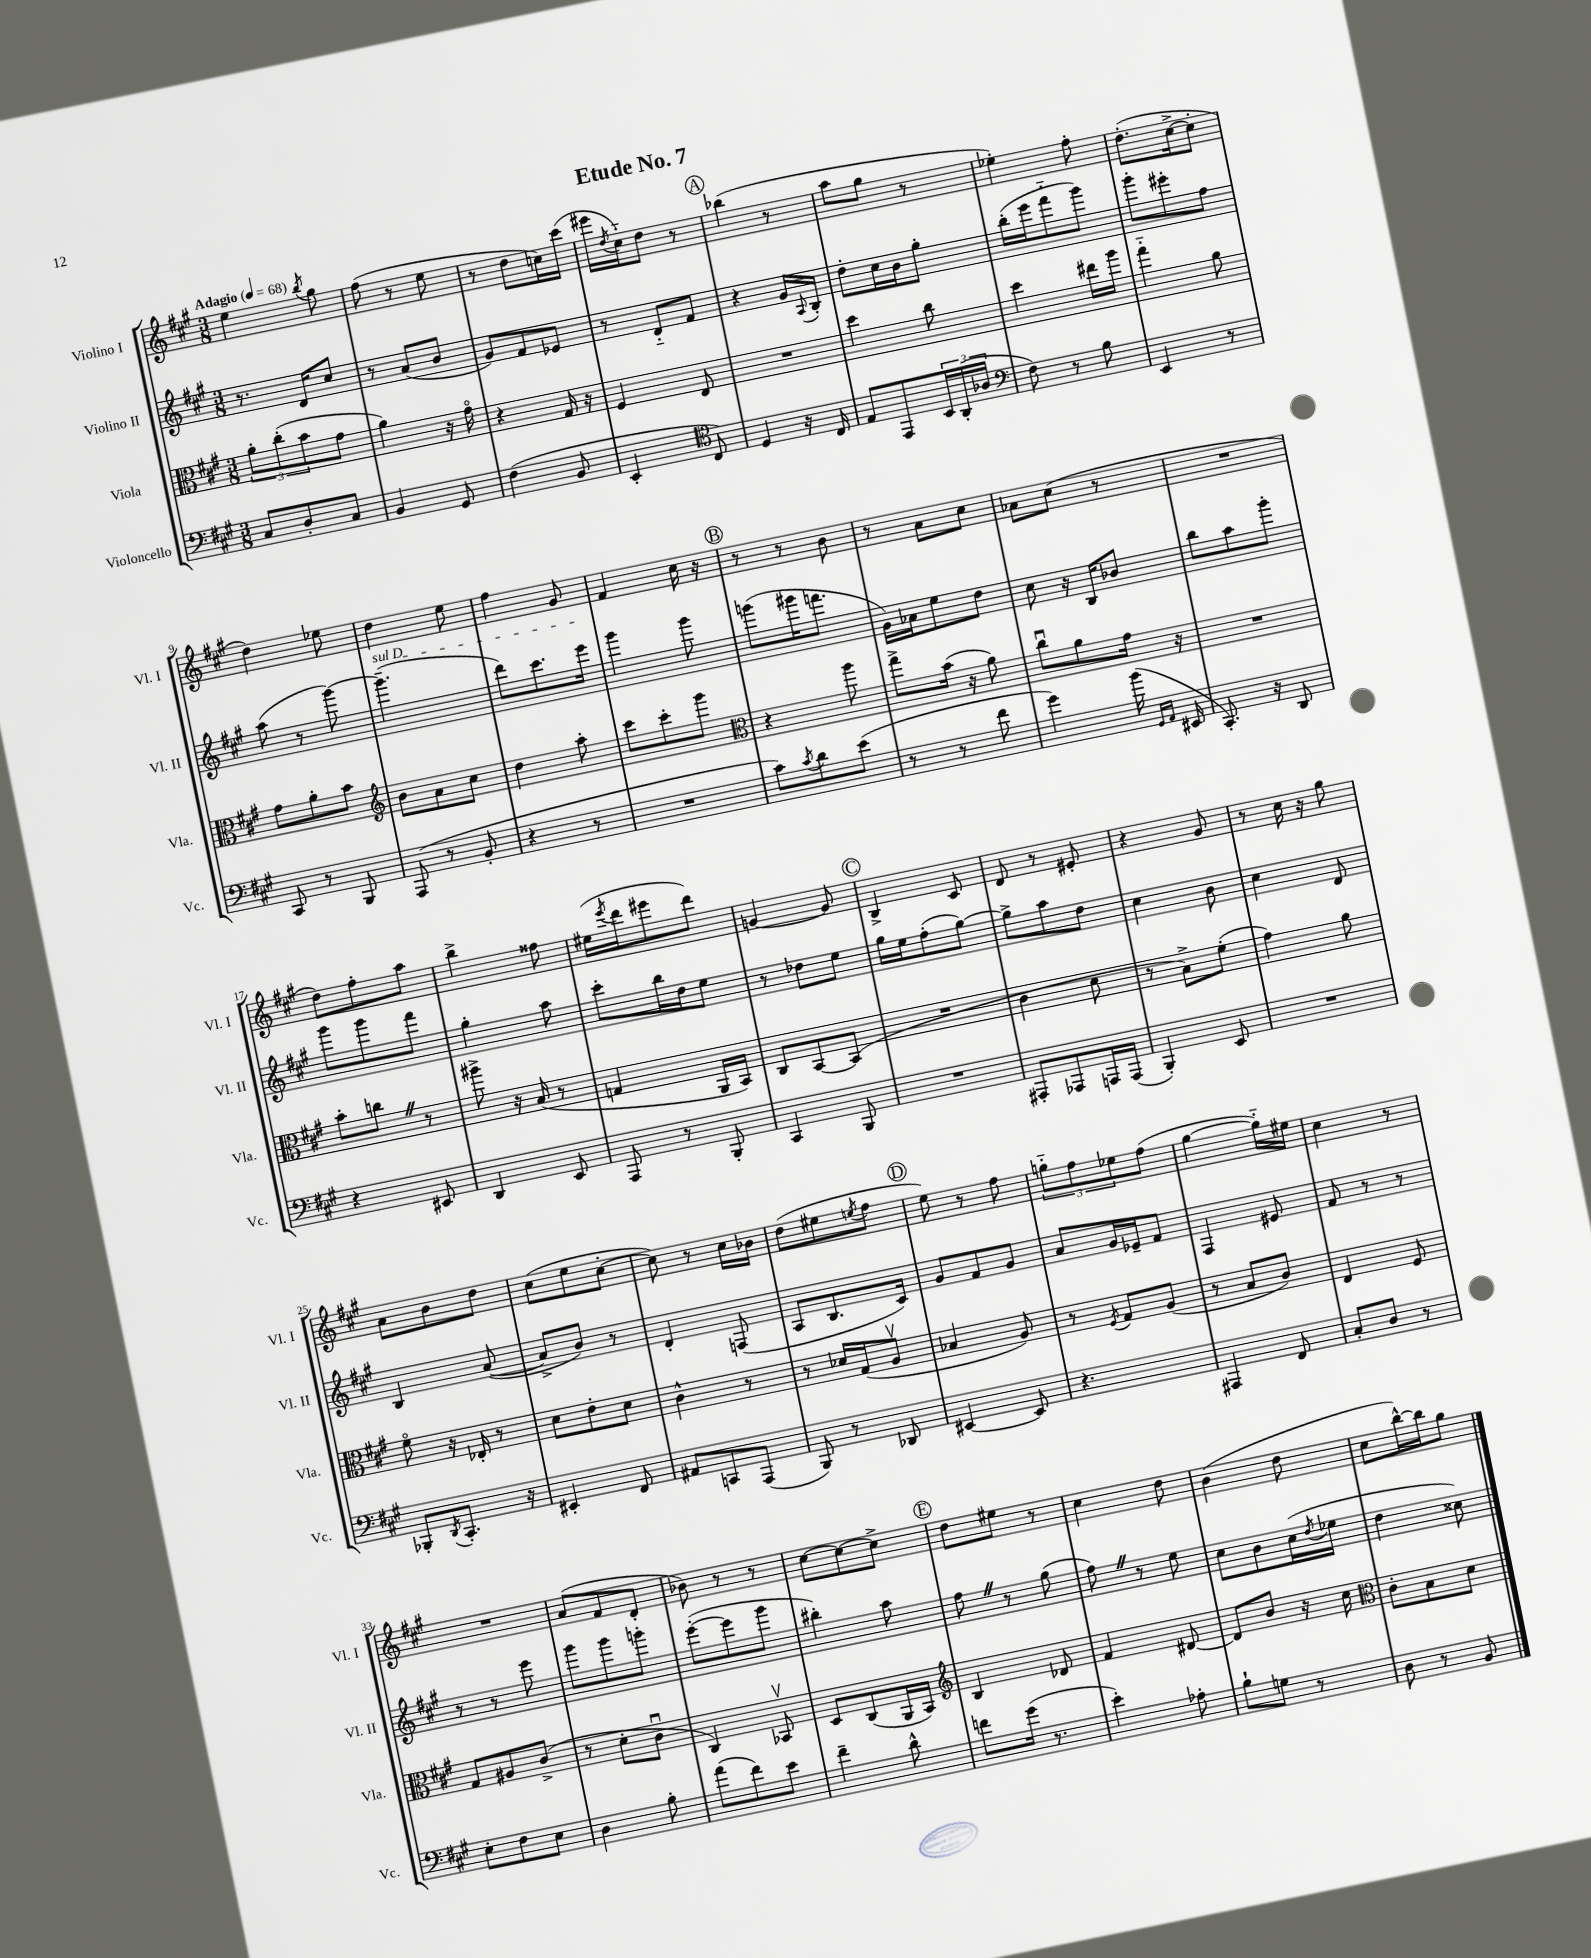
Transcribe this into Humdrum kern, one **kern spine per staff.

**kern	**kern	**kern	**kern
*staff4	*staff3	*staff2	*staff1
*clefF4	*clefC3	*clefG2	*clefG2
*k[f#c#g#]	*k[f#c#g#]	*k[f#c#g#]	*k[f#c#g#]
*M3/8	*M3/8	*M3/8	*M3/8
*MM68	*MM68	*MM68	*MM68
8C#	12a'	8.r	4ee
.	(12cc#'	.	.
8D'	.	.	.
.	12b	.	.
.	.	16d	.
.	.	.	8qbb
8C#	8g#	8cc#	8gg#
=	=	=	=
4BB	4a)	8r	(8ff#
.	.	(8a	8r
8GG#	16r	8b	8ee
.	16g#o	.	.
=	=	=	=
(4F#	4r	8g#)	8r
.	.	8f#	8dd
8BB	16G#	8e-	16cc)
.	16r	.	(16ccc#
=	=	=	=
4EE'	4F#	8r	16eee#
.	.	.	8qdd
.	.	.	16cc#'~)
.	.	8d'~	8dd
*clefC4	*	*	*
8C#)	8E	8f#	8r
=	=	=	=
4D	4.r	4r	(4bb-
16r	.	16g#	8r
.	.	8qqA	.
16C#	.	16B'	.
=	=	=	=
8E	4dd	8dd'	8aa
8EE	.	16cc#	8gg#
.	.	16b	.
24BB	8cc#	8gg#'	8r
(24AA'	.	.	.
24A-	.	.	.
=	=	=	=
*clefF4	*	*	*
8F#)	4dd	(16bb'	4ee-')
.	.	16eee	.
8r	.	8fff#'~	.
8B	16ee#	8ggg#)	8ff#'
.	16aa	.	.
=	=	=	=
4EE	4gg#'~	8ggg#'	(8.dd'
.	.	8eee#'	.
.	.	.	[16cc#^
8r	8a	8ff#	8cc#']
=	=	=	=
8CC#	8g#	(8aa	4dd)
8r	8a'	8r	.
8BBB	8b	[8ggg#)	8ee-
=	=	=	=
*	*clefG2	*	*
(8AAA	8b	(4.ggg#~]	4dd
8r	8a	.	.
8BB'	8cc#	.	8ee
=	=	=	=
4r	4dd	8ddd)	4ff#
.	.	8.ccc#	.
8r	8aa'	.	8g#
.	.	16eee	.
=	=	=	=
4.r	8ccc#	4ggg#	4f#
.	8ccc#'	.	.
.	8ggg#	8ggg#	16cc#
.	.	.	16r
=	=	=	=
*	*clefC3	*	*
8c#)	4r	(8ggg	8r
8qc#	.	.	.
8d	.	16ggg#	8r
.	.	8.fff	.
(8e	8aa	.	8b
=	=	=	=
8r	8gg#^	16g#)	8r
.	.	16a-	.
8r	(16b	8ee	8a
.	16r	.	.
8f#	8a)	8dd	8cc#
=	=	=	=
4g#)	8cc#u	8cc#	8a-
.	8a	16r	(8cc#
.	.	16B	.
(16b	16g#	8b-	8r
16qqGG#	.	.	.
16qqAA	.	.	.
16EE#	16r	.	.
=	=	=	=
8.CC#')	4.r	8bb	4.r
.	.	8aa	.
16r	.	.	.
8DD	.	8ggg#'	.
=	=	=	=
4r	8b'	8ggg#	8dd)
.	8cc	8ggg#	8ff#'
8EE#	8r	8fff#	8aa
=	=	=	=
4DD	8aa#^	4gg#'	4bb^
.	16r	.	.
.	(16B	.	.
8EE	8r	8aa	8ff##
=	=	=	=
8AAA	4G	8ccc#'	(16ee#
.	.	.	8qeee
.	.	.	16ddd
8r	.	16bb	8eee#
.	.	16dd	.
8BBB'	16AA	8ee	8ddd)
.	16BB)	.	.
=	=	=	=
4CC#	8C#	8r	[4g
.	[8BB	8dd-	.
8BBB	(8BB]	8ee	8g]
=	=	=	=
4.r	4.r	16gg#	4B^
.	.	16ee	.
.	.	(8ff#'	.
.	.	[8gg#)	8c#
=	=	=	=
8AAA#'	4c#	8gg#^]	8d
8AAA-	.	8aa	8r
16AAA	8d	8dd	8e#'
(16AAA	.	.	.
=	=	=	=
4BBB')	8r	4cc#	4r
.	8B^)	.	.
8EE	(8f#'	8b	8g#
=	=	=	=
4.r	4g#)	4cc#	8r
.	.	.	16cc#
.	.	.	16r
.	8a	8d	8gg#
=	=	=	=
8BBB-'	8f#o	4B	8a
8qDD	.	.	.
8.CC#'	16r	.	8b
.	16E-'	.	.
.	8r	([8a	8dd
16r	.	.	.
=	=	=	=
4EE#'	8d	8a^]	(8cc#
.	8e'	8b)	8ee
8FF#	8d	8r	[8cc#'
=	=	=	=
8AA#	4c#^^	4d'	8cc#])
8CC	.	.	8r
(8AAA	8r	(8F	16cc#
.	.	.	16b-
=	=	=	=
8BBB)	8r	8A	(8dd
8r	16d-	8.B	8ee#
.	(16G#	.	.
.	.	.	8qee
8DD-	8Av	.	8ff#
.	.	16c#)	.
=	=	=	=
[4EE#	4B-	8g#	8ee)
.	.	8f#	8r
8EE#]	8A)	8g#	8ff#
=	=	=	=
4.r	8r	8a	12gg'~
.	.	.	12ff#
.	8qF#	.	.
.	8G#	16g#	.
.	.	.	12ee-
.	.	16e-~	.
.	(8A	8f#	(8ff#
=	=	=	=
4AAA#	8r	4F#	[4gg#
.	8B	.	.
8FF#	8c#)	8e#	16gg#'~])
.	.	.	16ee#
=	=	=	=
8C#'	4E	8f#	4cc#
8D	.	8r	.
8r	8F#	8r	8r
=	=	=	=
8E'	8G#	8r	4.r
8F#	8A#	8r	.
8E	(8c#^	8eee	.
=	=	=	=
4D	8r	8ggg#	(8a
.	8d'	8ggg#	8f#
8B'	8c#u	8ggg'	8d'
=	=	=	=
(8a	4C#)	([8eee'	8b-)
8f#)	.	8eee]	8r
8e	8BB-v	8ggg#	8r
=	=	=	=
4f#~	8D	4bb#')	[8cc#
.	(8C#	.	8cc#_
8d^^	16AA	8aa	8cc#^]
.	16BB)	.	.
=	=	=	=
*	*clefG2	*	*
8f	4B	8ff#	8dd
(16g#	.	8r	8ee#
8.r	.	.	.
.	8d-	(8gg#	8r
=	=	=	=
4e')	4f#	8ff#)	4cc#
.	.	8r	.
8A-'	[8d#	8ee	8dd
=	=	=	=
8B`	8d#]	8cc#	(4b
8G	8b	8b	.
8r	16r	(16cc#	8dd
.	.	8qdd	.
.	16cc#	16ee-	.
=	=	=	=
*	*clefC3	*	*
8D	8c#'	4dd	8cc#
8r	8B	.	[16bb^^)
.	.	.	16bb]
8BB	8d	8cc##)	8gg#
==	==	==	==
*-	*-	*-	*-
